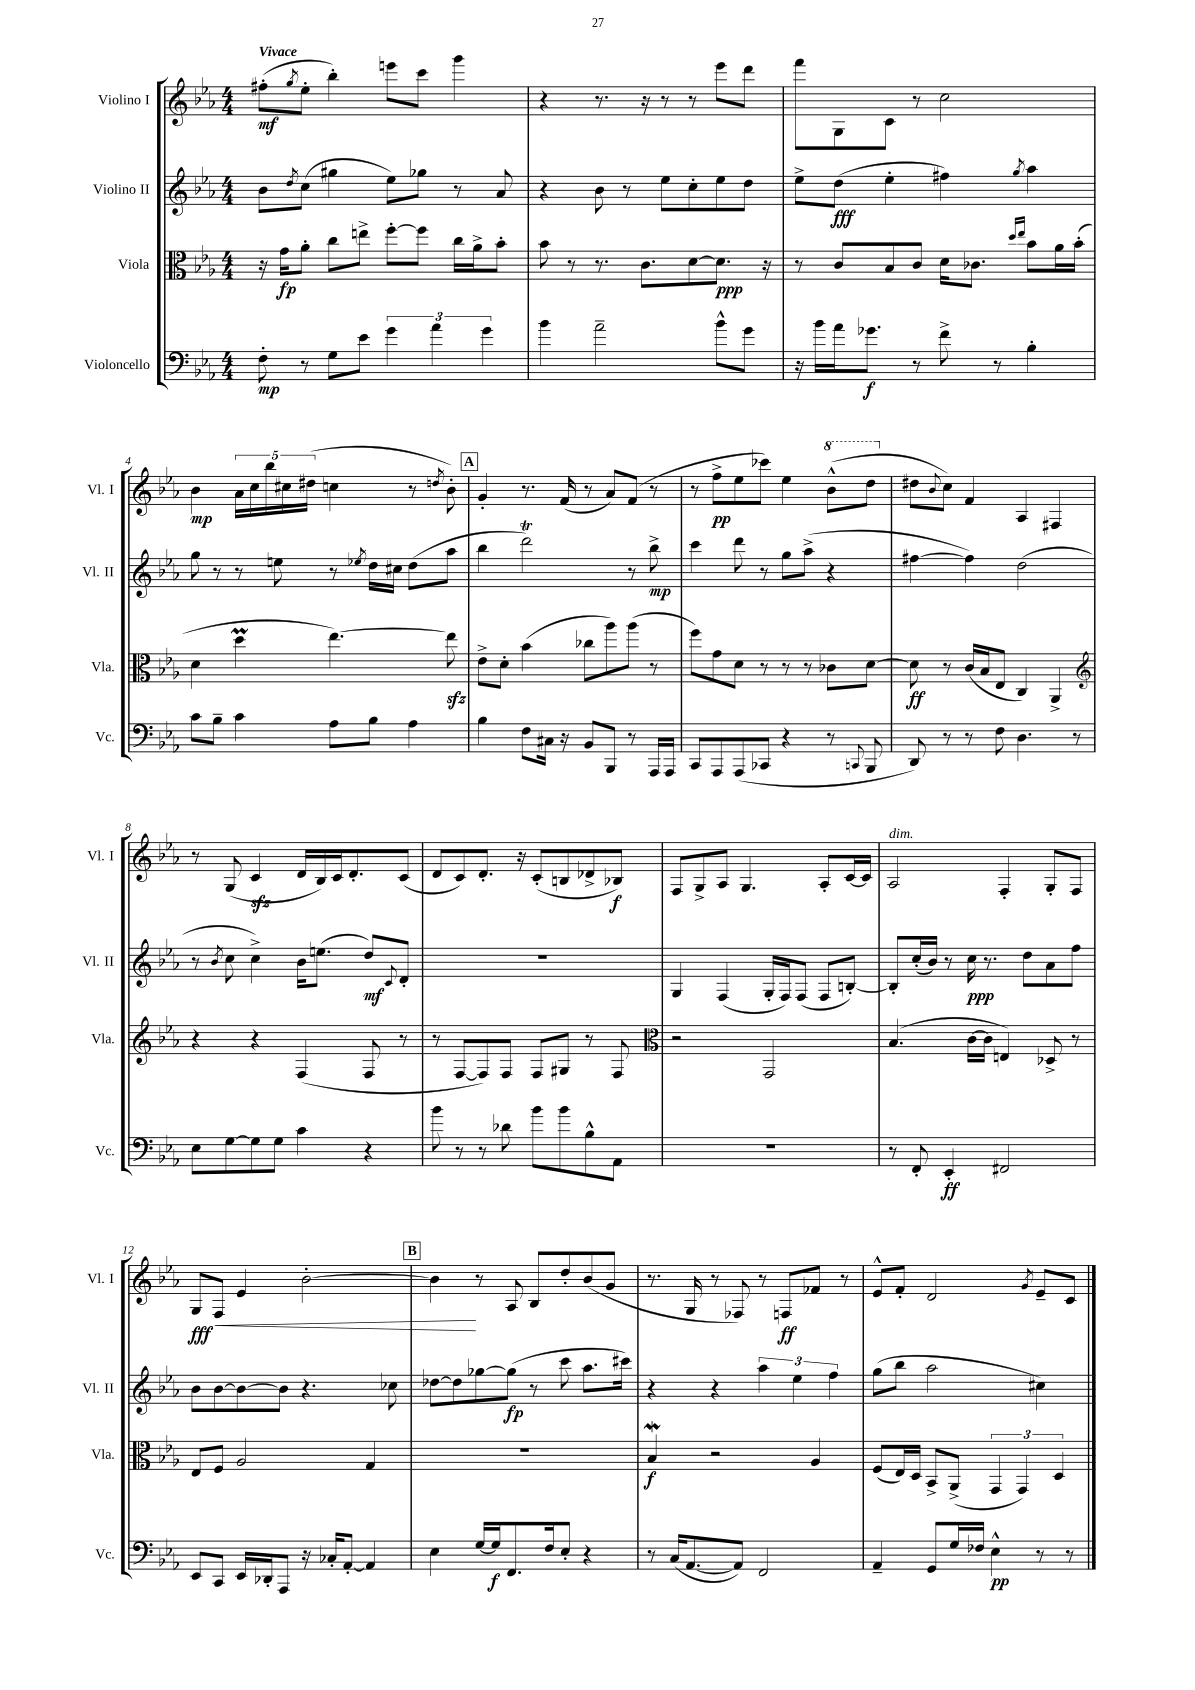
<<
\new StaffGroup <<
\new Staff = "s0" \with { instrumentName = "Violino I" shortInstrumentName = "Vl. I" } {
    \clef treble \key ees \major \numericTimeSignature \time 4/4 \tempo "Vivace"
    fis''8-.\mf( \acciaccatura { g''8 } ees''8-. bes''4-.) e'''8 c'''8 g'''4 |
    r4 r8. r16 r8 r8 ees'''8 d'''8 |
    f'''8 g8 c'8 r8 c''2 |
    bes'4\mp \tuplet 5/4 { aes'16 c''16 bes''16 cis''16 dis''16( } c''4 r8 \acciaccatura { d''8 } bes'8-.) |
    \mark \markup { \box "A" } g'4-. r8. f'16( r8 aes'8) f'8( r8 |
    r8 f''8->\pp ees''8 ces'''8) ees''4 \ottava #1 bes''8-^( d'''8 \ottava #0 |
    dis''8 \appoggiatura { bes'8 } c''8) f'4 aes4 fis4 |
    r8 g8( c'4\sfz d'16 bes16) c'16 d'8.-. c'8( |
    d'8 c'8) d'8.-. r16 c'8-.( b8 des'8-> bes8\f) |
    f8 g8-> aes8 g4. aes8-. c'16~ c'16 |
    aes2^\markup { \italic "dim." } f4-. g8-. f8 |
    g8\fff\< f8 ees'4 bes'2~-. |
    \mark \markup { \box "B" } bes'4\! r8 aes8 bes8 d''8-. bes'8( g'8 |
    r8. g16 r8 fes8) r8 f8\ff fes'8 r8 |
    ees'8-^ f'8-. d'2 \acciaccatura { g'8 } ees'8-- c'8 \bar "|." |
}
\new Staff = "s1" \with { instrumentName = "Violino II" shortInstrumentName = "Vl. II" } {
    \clef treble \key ees \major \numericTimeSignature \time 4/4
    bes'8 \acciaccatura { d''8 } c''8( gis''4 ees''8) ges''8 r8 aes'8 |
    r4 bes'8 r8 ees''8 c''8-. ees''8 d''8 |
    ees''8-> d''8\fff( ees''4-. fis''4) \acciaccatura { g''8 } aes''4 |
    g''8 r8 r8 e''8 r8 \acciaccatura { ees''8 } d''16 cis''16 d''8( aes''8 |
    \mark \markup { \box "A" } bes''4 d'''2\trill) r8 bes''8->\mp |
    c'''4 d'''8 r8 g''8 aes''8->( r4 |
    fis''4~ fis''4) d''2( |
    r8 \acciaccatura { bes'8 } c''8 c''4->) bes'16 e''8.( d''8\mf) \appoggiatura { c'8 } d'8-. |
    R1 |
    g4 f4( g16-. f16) f8( f8 b8~-.) |
    b8-. c''16-.( bes'16) r8 c''16\ppp r8. d''8 aes'8 f''8 |
    bes'8 bes'8~ bes'8~ bes'8 r4. ces''8 |
    \mark \markup { \box "B" } des''8~ des''8 ges''8~ ges''8\fp( r8 c'''8 aes''8. cis'''16) |
    r4 r4 \tuplet 3/2 { aes''4 ees''4 f''4 } |
    g''8( bes''8 aes''2 cis''4) \bar "|." |
}
\new Staff = "s2" \with { instrumentName = "Viola" shortInstrumentName = "Vla." } {
    \clef alto \key ees \major \numericTimeSignature \time 4/4
    r16 g'16\fp aes'8-. c''8 e''8-> f''8~-. f''8 c''16 aes'16-> bes'8-. |
    bes'8 r8 r8. c'8. d'8~ d'8.\ppp r16 |
    r8 c'8 bes8 c'8 d'16 ces'8. \grace { d''16 ees''16 } bes'8 aes'16 bes'16-.( |
    d'4 d''4\prall ees''4.~) ees''8\sfz |
    \mark \markup { \box "A" } ees'8-> d'8-. bes'4( ces''8 aes''8) aes''8( r8 |
    f''8) g'8 d'8 r8 r8 r8 ces'8 d'8~ |
    d'8\ff r8 c'16( bes16 ees8 c4) aes,4-> |
    \clef treble r4 r4 f4( f8 r8 |
    r8 f8~ f8) f8 f8 gis8 r8 f8 |
    \clef alto r2 g,2 |
    bes4.( c'16~ c'16 e4) des8-> r8 |
    ees8 f8 aes2 g4 |
    \mark \markup { \box "B" } R1 |
    bes4\mordent\f r2 aes4 |
    f8( ees16) d16 bes,8-> aes,8->( \tuplet 3/2 { g,4 g,4) d4 } \bar "|." |
}
\new Staff = "s3" \with { instrumentName = "Violoncello" shortInstrumentName = "Vc." } {
    \clef bass \key ees \major \numericTimeSignature \time 4/4
    f8-.\mp r8 g8 ees'8 \tuplet 3/2 { g'4 aes'4 g'4 } |
    bes'4 aes'2-- bes'8-^ g'8 |
    r16 bes'16 aes'16 ges'8.\f r8 f'8-> r8 bes4-. |
    c'8 bes8-- c'4 aes8 bes8 aes4 |
    \mark \markup { \box "A" } bes4 f8 cis16 r16 bes,8 bes,,8 r8 aes,,16 aes,,16 |
    c,8 aes,,8 aes,,8( ces,8 r4 r8 \appoggiatura { c,8 } bes,,8 |
    d,8) r8 r8 f8 d4. r8 |
    ees8 g8~ g8 g8 c'4 r4 |
    bes'8 r8 r8 des'8 bes'8 bes'8 bes8-^ aes,8 |
    R1 |
    r8 f,8-. ees,4-.\ff fis,2 |
    ees,8 c,8 ees,16 des,16-. aes,,8 r16 ces16-. aes,8~-. aes,4 |
    \mark \markup { \box "B" } ees4 g16~ g16\f f,8. f16 ees8-. r4 |
    r8 c16( aes,8.~ aes,8) f,2 |
    aes,4-- g,8 g16 fes16 ees4-^\pp r8 r8 \bar "|." |
}
>>
>>
